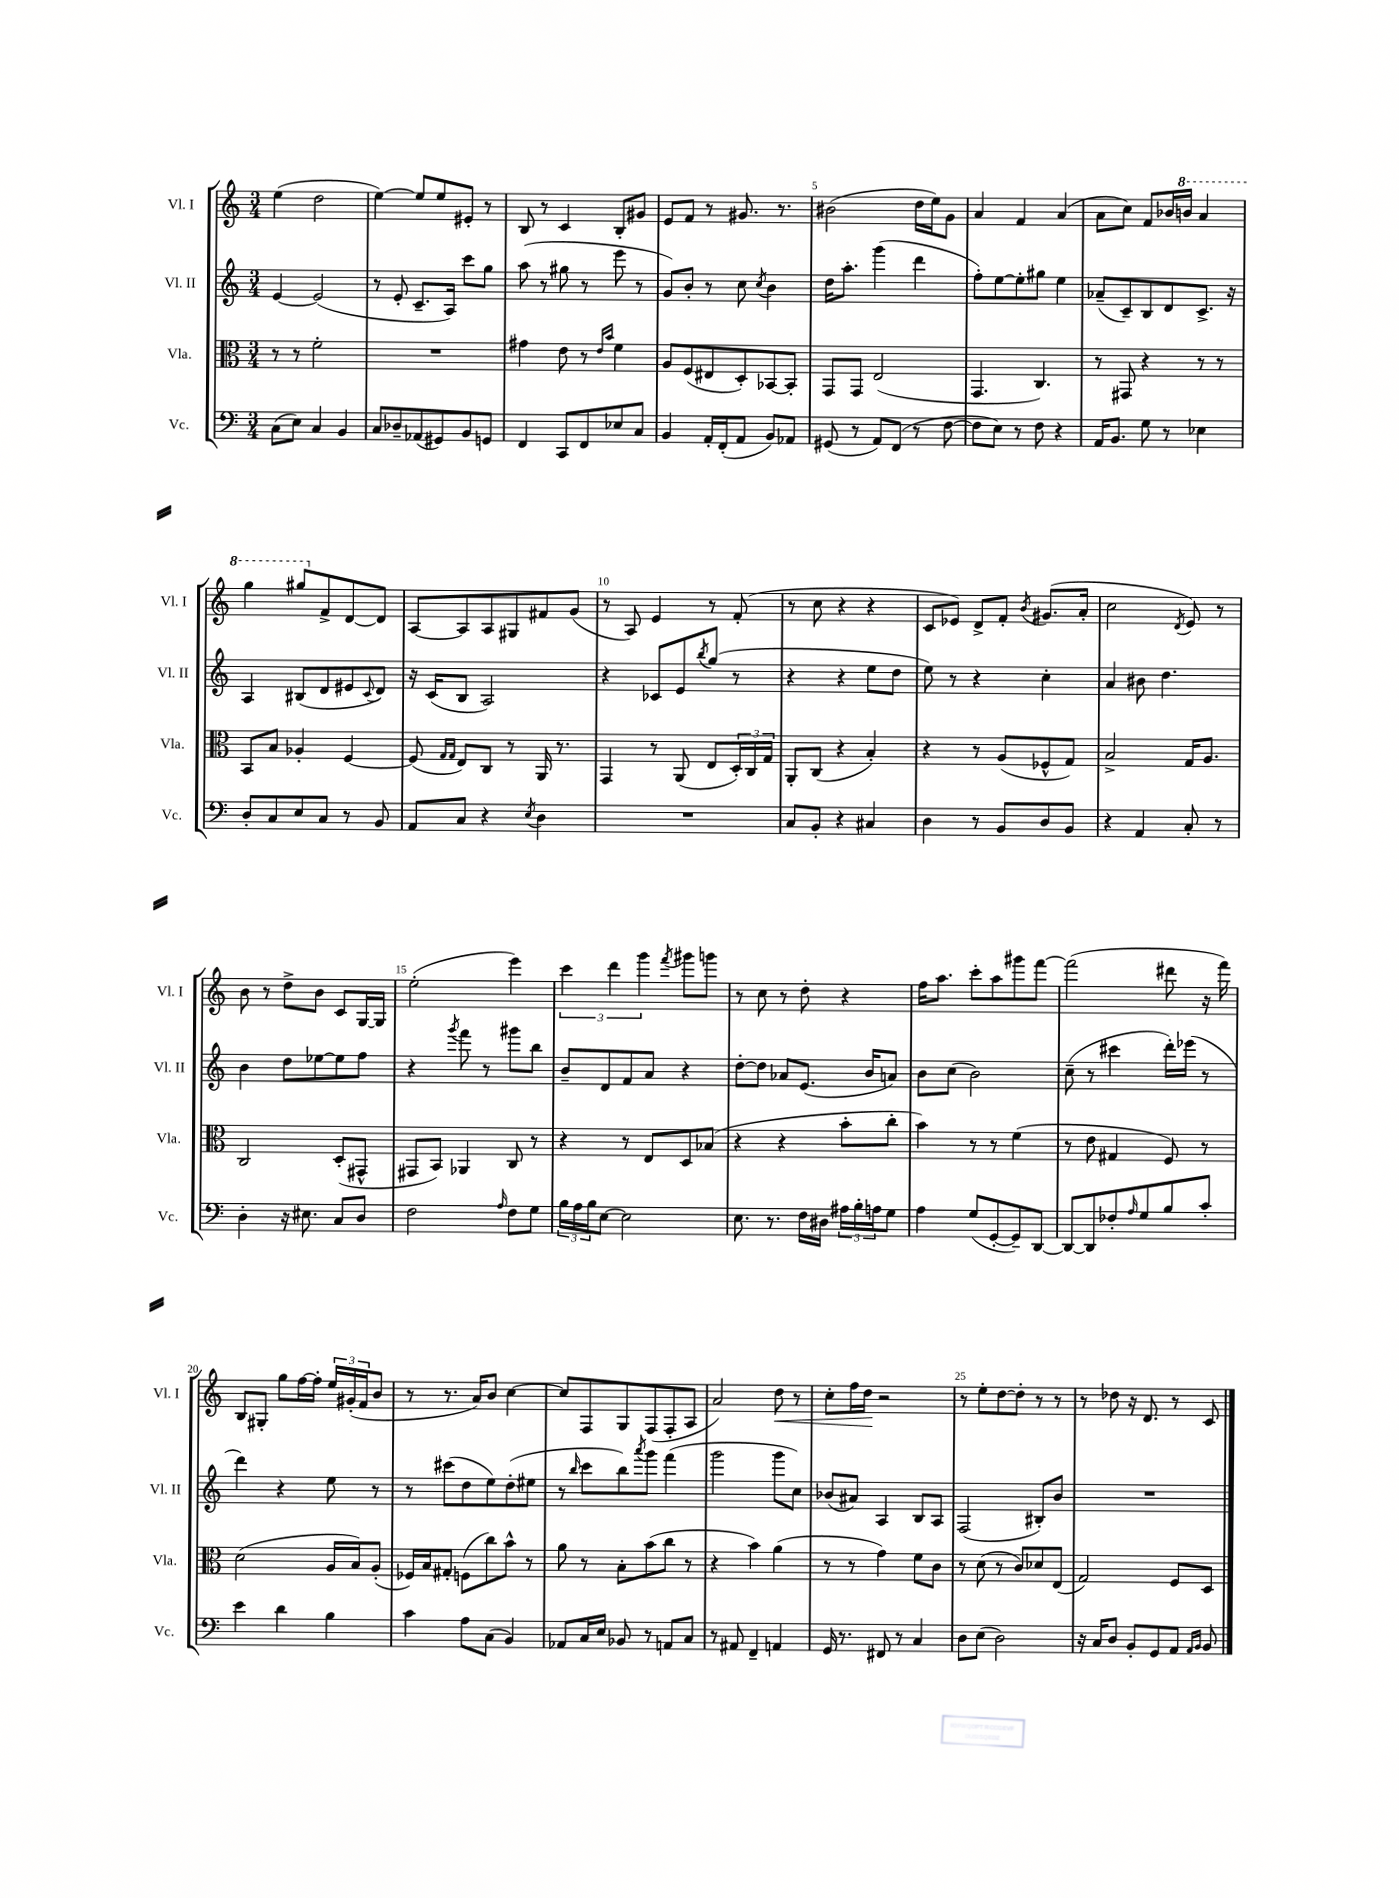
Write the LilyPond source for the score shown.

<<
\new StaffGroup <<
\new Staff = "s0" \with { instrumentName = "Vl. I" shortInstrumentName = "Vl. I" } {
    \clef treble \key c \major \numericTimeSignature \time 3/4
    e''4( d''2 |
    e''4~) e''8 e''8 eis'8-. r8 |
    b8 r8 c'4 b8-. gis'8 |
    e'8 f'8 r8 gis'8. r8. |
    bis'2( d''16 e''16) g'8 |
    a'4 f'4 a'4( |
    a'8 c''8) f'8 bes'16 \ottava #1 b''!16 a''4 |
    g'''4 gis'''8 \ottava #0 f'8-> d'8~ d'8 |
    a8~ a8 a8 gis8 fis'8 g'8( |
    r8 a8) e'4 r8 f'8-.( |
    r8 c''8 r4 r4 |
    c'8 ees'8) d'8-> f'8-. \acciaccatura { b'8 } gis'8.( a'16-. |
    c''2 \acciaccatura { d'8 } e'8) r8 |
    b'8 r8 d''8-> b'8 c'8 g16~ g16 |
    e''2-.( e'''4) |
    \tuplet 3/2 { c'''4 d'''4 g'''4 } \acciaccatura { f'''8 } gis'''8 g'''8 |
    r8 c''8 r8 d''8-. r4 |
    f''16 a''8. c'''8-. a''8 gis'''8 f'''8~ |
    f'''2( dis'''8 r16 f'''16) |
    b8 gis8-. g''8 f''16~ f''16-. \tuplet 3/2 { e''16 gis'16-.( f'16 } b'8 |
    r8 r8. a'16) b'8 c''4~ |
    c''8 f8 g8 f8( f8-. a8 |
    a'2) d''8\< r8 |
    c''8-. f''16 d''16\! r2 |
    r8 e''8-. d''8~ d''8-. r8 r8 |
    r8 des''8 r16 d'8. r8 c'8 \bar "|." |
}
\new Staff = "s1" \with { instrumentName = "Vl. II" shortInstrumentName = "Vl. II" } {
    \clef treble \key c \major \numericTimeSignature \time 3/4
    e'4~ e'2( |
    r8 e'8-. c'8.-- a16) c'''8 g''8 |
    a''8( r8 gis''8 r8 e'''8 r8 |
    g'8) b'8-. r8 c''8 \acciaccatura { c''8 } b'4 |
    d''16 a''8.-. g'''4( d'''4 |
    f''8-.) e''8~ e''8-. gis''8 e''4 |
    aes'8--( c'8--) b8 d'8 c'8.-> r16 |
    a4 bis8( d'8 eis'8 \appoggiatura { c'8 } d'8) |
    r16 c'16( b8 a2) |
    r4 ces'8 e'8 \acciaccatura { b''8 } g''8( r8 |
    r4 r4 e''8 d''8 |
    e''8) r8 r4 c''4-. |
    a'4 bis'8 d''4. |
    b'4 d''8 ees''8~ ees''8 f''8 |
    r4 \acciaccatura { g'''8 } f'''8 r8 gis'''8 b''8 |
    b'8-- d'8 f'8 a'8 r4 |
    d''8~-. d''8 aes'8 e'8.( b'16 a'8) |
    b'8 c''8( b'2) |
    c''8--( r8 cis'''4 d'''16-.) ees'''16( r8 |
    d'''4) r4 e''8 r8 |
    r8 cis'''8( d''8 e''8) d''8-.( eis''8 |
    r8 \grace { b''16 } c'''8 b''8) \acciaccatura { a'''8 } g'''8 f'''4( |
    g'''2 g'''8 c''8) |
    bes'8( ais'8) a4 b8 a8 |
    f2( bis8-.) b'8 |
    R2. \bar "|." |
}
\new Staff = "s2" \with { instrumentName = "Vla." shortInstrumentName = "Vla." } {
    \clef alto \key c \major \numericTimeSignature \time 3/4
    r8 r8 f'2-. |
    R2. |
    gis'4 e'8 r8 \grace { e'16 b'16 } f'4 |
    a8 f8( eis8 d8-.) bes,8~ bes,8-. |
    g,8 g,8 e2( |
    g,4. c4.) |
    r8 gis,8 r4 r8 r8 |
    b,8 b8 aes4-. f4~ |
    f8( \grace { g16 g16 } e8) c8 r8 a,16 r8. |
    g,4 r8 a,8( e8 \tuplet 3/2 { d16-.) c16 g16 } |
    a,8-. c8( r4 b4-.) |
    r4 r8 a8( fes8-^ g8) |
    b2-> g16 a8. |
    c2 d8-.( gis,8-^ |
    gis,8 b,8) aes,4 c8 r8 |
    r4 r8 e8 d8 bes8( |
    r4 r4 b'8-. c''8-. |
    b'4) r8 r8 f'4( |
    r8 e'8 gis4 f8) r8 |
    d'2( a16 b16) a8-.( |
    fes16) b16 gis8-. f8( c''8) b'8-^ r8 |
    a'8 r8 b8-. b'8( c''8 r8 |
    r4 b'4) a'4( |
    r8 r8 g'4) f'8 c'8 |
    r8 d'8( r8 c'8) des'8 e8( |
    g2) f8 d8 \bar "|." |
}
\new Staff = "s3" \with { instrumentName = "Vc." shortInstrumentName = "Vc." } {
    \clef bass \key c \major \numericTimeSignature \time 3/4
    c8( e8) c4 b,4 |
    c8 des8-- aes,8( gis,8) b,8 g,8 |
    f,4 c,8 f,8 ees8 c8 |
    b,4 a,16-. f,16-.( a,8 b,8) aes,8 |
    gis,8( r8 a,8) f,8( r8 f8~ |
    f8 e8) r8 f8 r4 |
    a,16 b,8. g8 r8 ees4 |
    d8-. c8 e8 c8 r8 b,8 |
    a,8 c8 r4 \acciaccatura { e8 } d4 |
    R2. |
    c8 b,8-. r4 cis4 |
    d4 r8 b,8 d8 b,8 |
    r4 a,4 c8-. r8 |
    d4-. r16 eis8. c8 d8 |
    f2 \grace { a16 } f8 g8 |
    \tuplet 3/2 { b16 a16 b16 } e8~ e2 |
    e8. r8. f16 dis16 \tuplet 3/2 { ais16 b16-. a16 } g8 |
    a4 g8( g,8~-. g,8--) d,8~ |
    d,8~ d,8 fes8-. \grace { a16 } g8 b8 c'8-. |
    e'4 d'4 b4 |
    c'4 a8 c8( b,4) |
    aes,8 c16 e16 bes,8 r8 a,8 c8 |
    r8 ais,8 f,4-- a,4 |
    g,16 r8. fis,8 r8 c4 |
    d8 e8( d2) |
    r16 c16 d8 b,8-. g,8 a,8 \grace { a,16 b,16 } b,8 \bar "|." |
}
>>
>>
\layout { \context { \Score \override BarNumber.break-visibility = ##(#f #t #t) barNumberVisibility = #(every-nth-bar-number-visible 5) } }
